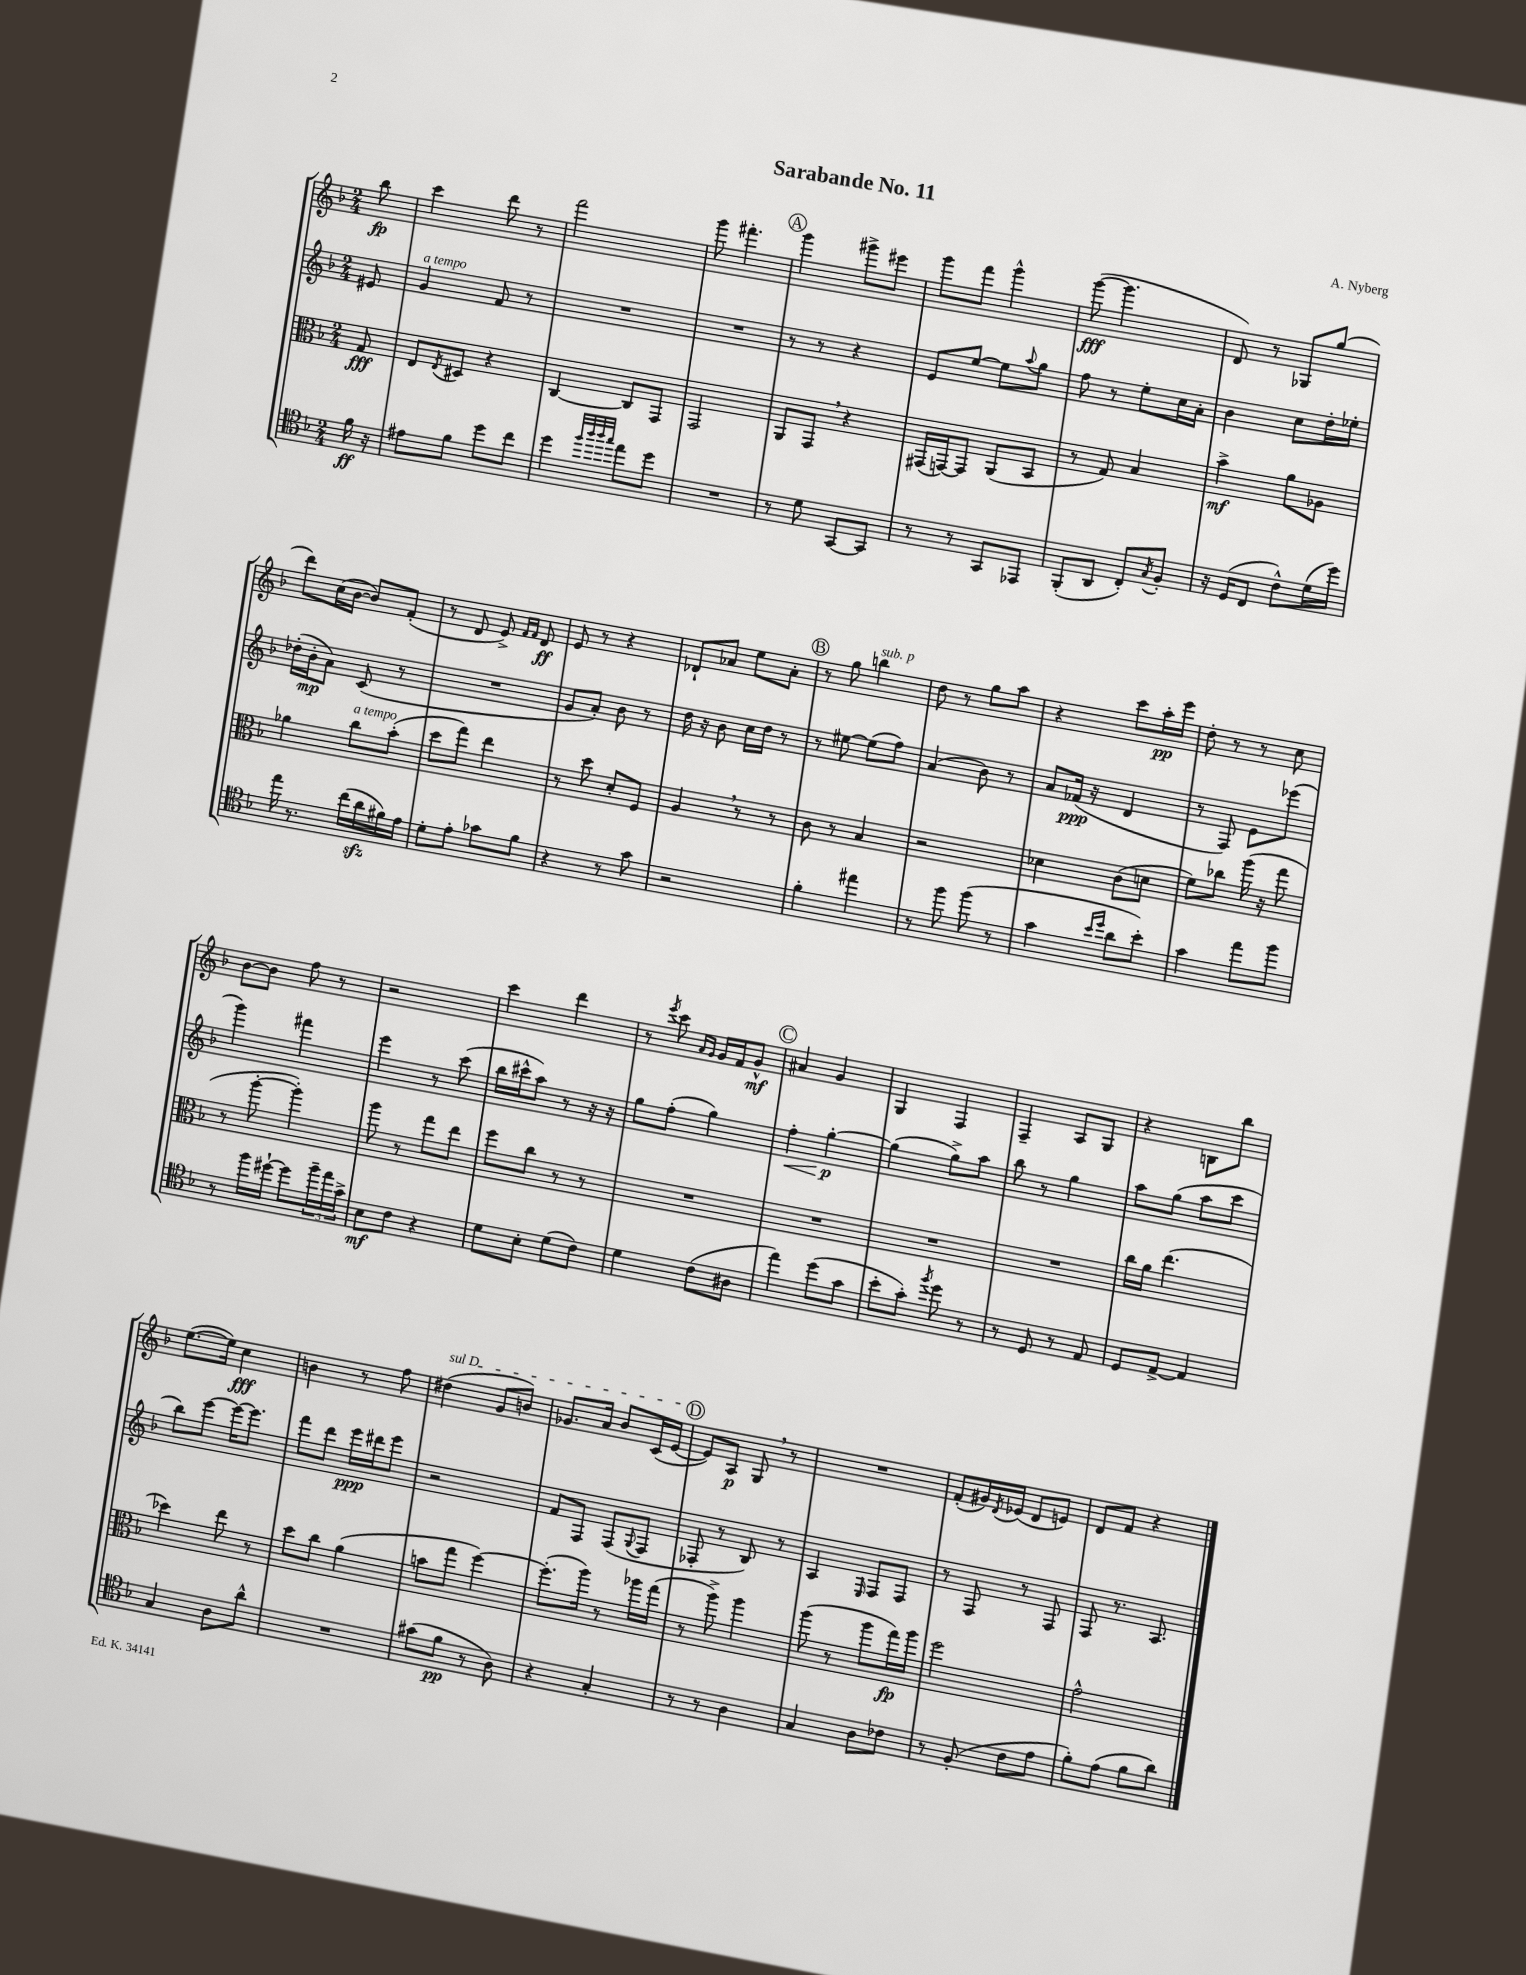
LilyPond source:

\header { title = "Sarabande No. 11" composer = "A. Nyberg" }
<<
\new StaffGroup <<
\new Staff = "s0" {
    \clef treble \key f \major \numericTimeSignature \time 2/4 \partial 8
    bes''8\fp |
    c'''4 d'''8 r8 |
    f'''2 |
    g'''8 fis'''4.-. |
    \mark \markup { \circle "A" } g'''4 gis'''8-> eis'''8 |
    g'''8 f'''8 g'''4-^ |
    g'''8~\fff( g'''4. |
    d'8) r8 ges8 g''8( |
    d'''8) c''16( bes'16~ bes'8) f'8-.( |
    r8 d'8 e'8->) \grace { f'16 f'16 } d'8\ff |
    e'8 r8 r4 |
    des'8-! aes'8 e''8 aes'8-. |
    \mark \markup { \circle "B" } r8 g''8 b''4^\markup { \italic "sub. p" } |
    d''8 r8 g''8 a''8 |
    r4 c'''8 a''16-.\pp e'''16 |
    d''8-. r8 r8 c''8 |
    bes'8~ bes'8 f''8 r8 |
    r2 |
    c'''4 d'''4 |
    r8 \acciaccatura { e'''8 } c'''8 \grace { a'16 g'16 } g'16 f'16 g'8-^\mf |
    \mark \markup { \circle "C" } ais'4 g'4 |
    g4 f4 |
    f4-- a8 g8 |
    r4 b8 bes''8 |
    e''8.~( e''16) c''4\fff |
    b'4 r8 f''8 |
    \once \override TextSpanner.bound-details.left.text = \markup { \italic "sul D" } dis''4\startTextSpan( g'8 b'8) |
    ges'8. a'16 bes'8 c'16( e'16~\stopTextSpan |
    \mark \markup { \circle "D" } e'8) a8\p g8 \breathe r8 |
    R2 |
    f'8-.( gis'16) \acciaccatura { d'8 } ees'16( d'8 e'8) |
    d'8 f'8 r4 \bar "|." |
}
\new Staff = "s1" {
    \clef treble \key f \major \numericTimeSignature \time 2/4 \partial 8
    eis'8 |
    g'4^\markup { \italic "a tempo" } f'8 r8 |
    R2 |
    R2 |
    \mark \markup { \circle "A" } r8 r8 r4 |
    e'8 e''8~ e''8 \appoggiatura { a''8 } g''8 |
    f''8 r8 e''8-. c''16 a'16-. |
    bes'4 c''8 d''16-. ees''16-. |
    des''16-.( bes'16-.\mp a'8) c'8( r8 |
    R2 |
    g'8 a'8-.) bes'8 r8 |
    d''16 r16 bes'8 c''16 d''16 r8 |
    \mark \markup { \circle "B" } r8 eis''8~ eis''8( f''8) |
    a'4( bes'8) r8 |
    a'8 fes'16\ppp( r16 d'4 |
    r8 f8) e'8 ees'''8( |
    g'''4) fis'''4 |
    e'''4 r8 c'''8( |
    bes''16 cis'''16-^ a''8) r8 r16 r16 |
    g''8 f''8-.( g''4) |
    \mark \markup { \circle "C" } f''4-.\< g''4~-.\p\! |
    g''4( g''8->) a''8 |
    bes''8 r8 g''4 |
    a''8 g''8( a''8 c'''8 |
    bes''8) e'''8~ e'''16~ e'''8. |
    f'''8 d'''8 e'''16\ppp dis'''16 e'''8 |
    r2 |
    f'8 f8 f8( \appoggiatura { g8 } f8 |
    \mark \markup { \circle "D" } fes8-. r8 bes8) r8 |
    a4 \grace { e16 } f8 f8 |
    r8 f8 r8 f8 |
    f8 r8. a8. \bar "|." |
}
\new Staff = "s2" {
    \clef alto \key f \major \numericTimeSignature \time 2/4 \partial 8
    g8\fff |
    e8 \acciaccatura { e8 } dis8 r4 |
    c4~ c8 g,8 |
    g,2 |
    \mark \markup { \circle "A" } a,8 g,8 \breathe r4 |
    gis,16( g,16~) g,8 a,8( bes,8 |
    r8 g8) bes4 |
    bes'4->\mf a'8 aes8 |
    aes'4 c''8^\markup { \italic "a tempo" } bes'8-.( |
    d''8 g''8) e''4 |
    r8 d''8 d'8-. f8 |
    a4 \breathe r8 r8 |
    \mark \markup { \circle "B" } c'8 r8 bes4 |
    r2 |
    des'4 c'8( d'8 |
    f'8) ces''8 a''16( r16 g''8 |
    r8 a''8~-. a''4-.) |
    a''8 r8 g''8 e''8 |
    f''8 c''8 r8 r8 |
    R2 |
    \mark \markup { \circle "C" } R2 |
    R2 |
    R2 |
    c''16 a'16 e''4.( |
    des''4) e''8 r8 |
    d''8 c''8 a'4( |
    b'8 g''8 f''4~) |
    f''8.-.( a''16) r8 aes''16 g''16( |
    \mark \markup { \circle "D" } r8 a''8->) a''4 |
    a''8( r8 a''8 g''16\fp) a''16 |
    f''2 |
    g'2-^ \bar "|." |
}
\new Staff = "s3" {
    \clef tenor \key f \major \numericTimeSignature \time 2/4 \partial 8
    f'16\ff r16 |
    eis'8 f'8 d''8 c''8 |
    d''4 \grace { f''32 a''32 a''32 g''32 } e''8 d''8 |
    R2 |
    \mark \markup { \circle "A" } r8 d'8 g,8~ g,8 |
    r8 r8 g,8 ees,8 |
    f,8-.( a,8 c8-.) \acciaccatura { g8 } f8-. |
    r16 d16( c8 c'8-^) d'16( d''16) |
    e''16 r8. c''16( a'16\sfz fis'16) e'16 |
    d'8-. e'8-. ges'8 f'8 |
    r4 r8 g'8 |
    r2 |
    \mark \markup { \circle "B" } f'4-. eis''4 |
    r8 f''8 f''8( r8 |
    g'4 \grace { bes'16 d''16 } a'8 bes'8-.) |
    g'4 e''8 f''8 |
    r8 f''16 dis''16~-! dis''8 \tuplet 3/2 { f''16-- e''16 g'16-> } |
    bes8\mf c'8 r4 |
    d'8 bes8-. d'8( c'8) |
    d'4 c'8( ais8 |
    \mark \markup { \circle "C" } e''4) d''8( g'8 |
    bes'8-. g'8-.) \acciaccatura { f''8 } d''8 r8 |
    r8 d8 r8 e8 |
    d8 e8~-> e4 |
    g4 a8 a'8-^ |
    R2 |
    gis'8( f'8\pp r8 a8) |
    r4 g4-. |
    \mark \markup { \circle "D" } r8 r8 a4 |
    g4 a8 ces'8 |
    r8 f8-.( c'8 e'8 |
    f'8-.) e'8( f'8 a'8) \bar "|." |
}
>>
>>
\layout { \context { \Score \remove "Bar_number_engraver" } }
